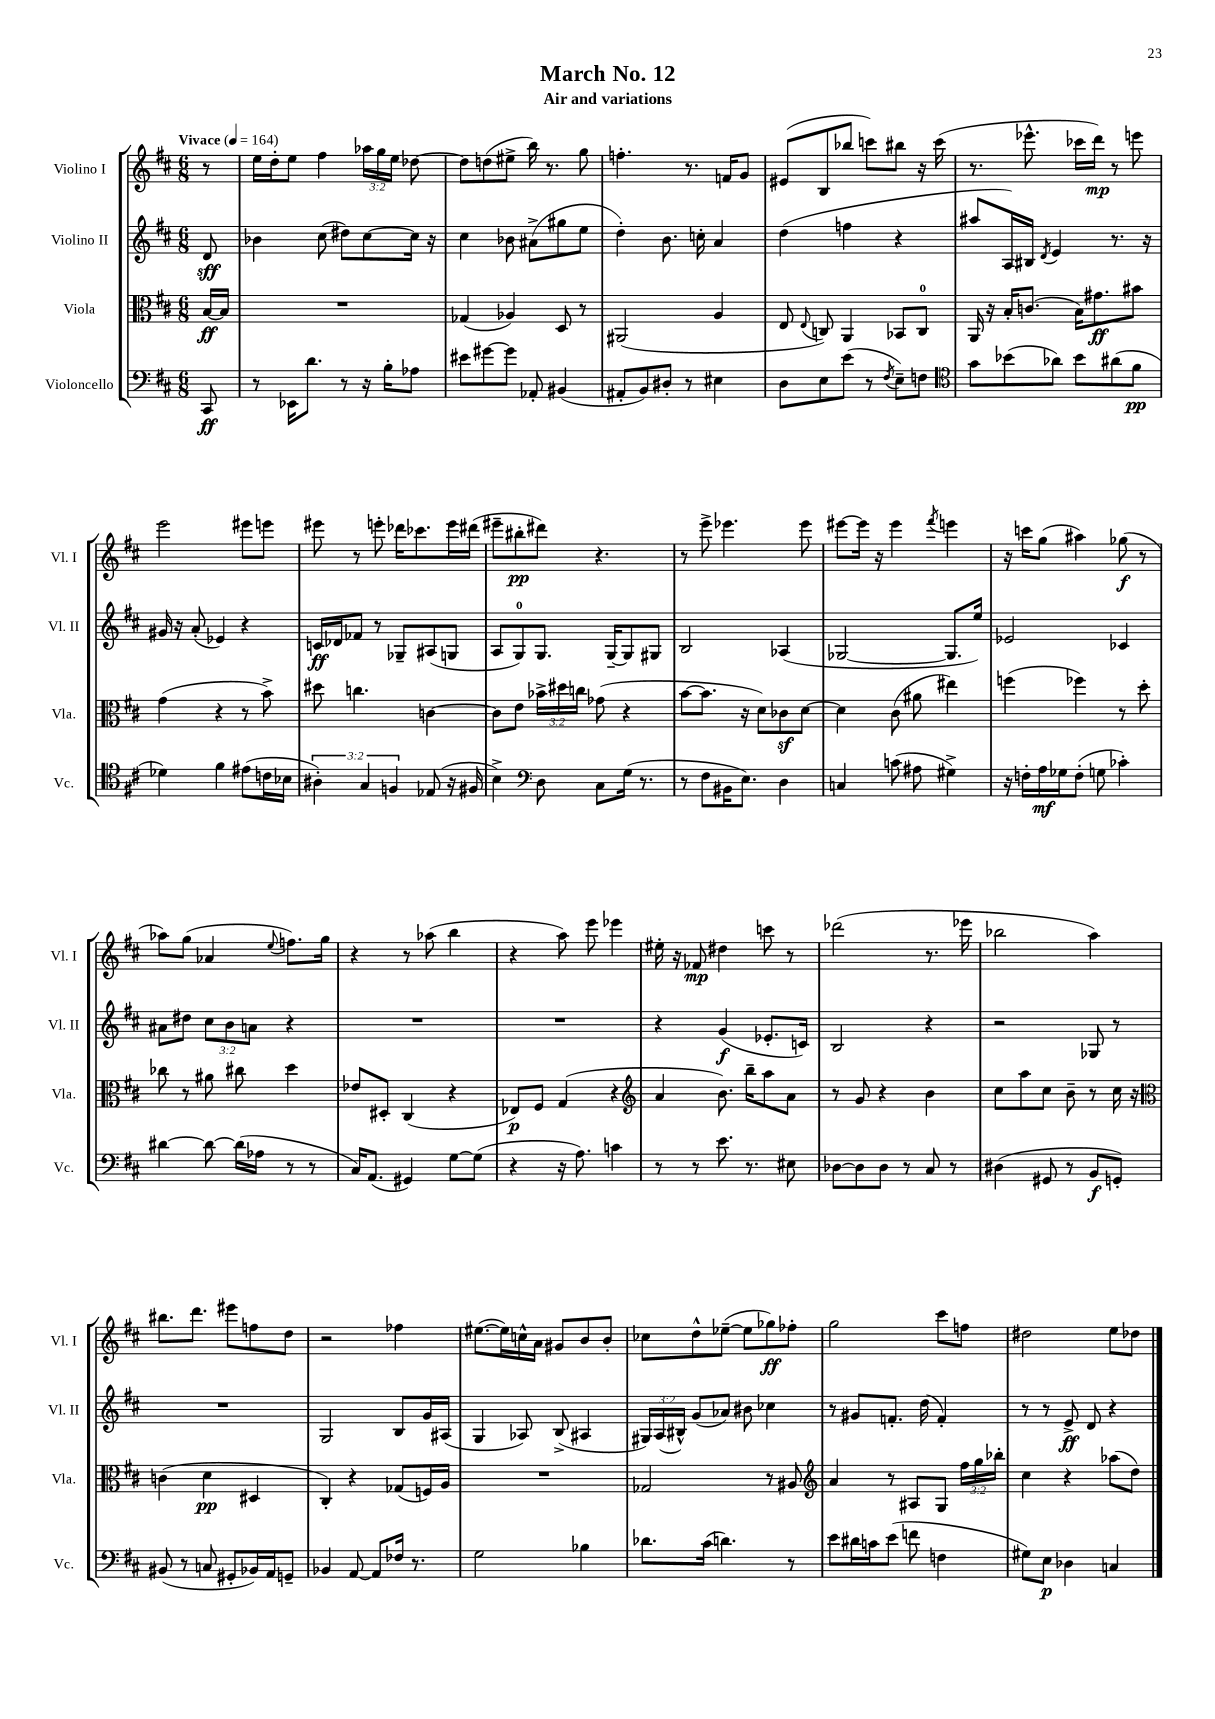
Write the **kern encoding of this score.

**kern	**kern	**kern	**kern
*staff4	*staff3	*staff2	*staff1
*clefF4	*clefC3	*clefG2	*clefG2
*k[f#c#]	*k[f#c#]	*k[f#c#]	*k[f#c#]
*M6/8	*M6/8	*M6/8	*M6/8
*MM164	*MM164	*MM164	*MM164
8CC#/	[16B/LL	8d/	8r
.	16B/]JJ	.	.
=	=	=	=
8r	2.r	4b-\	16ee\LL
.	.	.	16dd'\J
16EE-\LK	.	.	8ee\J
8.d\J	.	.	.
.	.	(8cc#\	4ff#\
8r	.	8dd#\L)	.
16r	.	[8cc#\	24aa-\LL
.	.	.	24gg\
16B'\LK	.	.	.
.	.	.	24ee\JJ
8A-\J	.	16cc#\]Jk	[8dd-\
.	.	16r	.
=	=	=	=
8e#\L	(4G-/	4cc#\	8dd-\]L
[8g#\	.	.	(8dd\
8g#\]J	4A-/)	8b-\	8ee#^\J
8AA-'/	.	(8a#^\L	16bb\)
.	.	.	8.r
(4BB#/	8D/	8gg#\	.
.	8r	8ee\J	8gg\
=	=	=	=
8AA#'/L	(2AA#/	4dd'\)	4.ff'\
8BB/)	.	.	.
8D#'/J	.	8.b\	.
8r	.	.	8.r
.	.	16cc'\	.
4E#\	4A/	4a/	.
.	.	.	16f/LK
.	.	.	8g/J
=	=	=	=
8D\L	8E/	(4dd\	(8e#/L
.	8qqE/	.	.
8E\	8C/)	.	8B/
(8e\J	4AA/	4ff\	8bb-/J
8r	.	.	8ccc\L)
8qF#/	.	.	.
8E~\L)	8BB-/L	4r	8bb#\J
8F\J	8C/J	.	16r
.	.	.	(16ccc\
=	=	=	=
*clefC4	*	*	*
8g\L	16AA/	8aa#/L	8.r
.	16r	.	.
(8b-\	16B'/LK	16A/L)	.
.	(8.c/J	16B#/JJ	8.eee-^^\
.	.	8qd/	.
8a-\J)	.	4e/	.
8b-\L	16B\LK)	.	16ccc-\LL
.	8.g#\	.	16ddd\JJ)
(8a#\	.	8.r	8r
8f#\J	8b#\J	.	8eee\
.	.	16r	.
=	=	=	=
4d-\)	(4g\	16g#/	2eee\
.	.	16r	.
.	.	(8a'/	.
4f#\	4r	4e-/)	.
(8e#\L	8r	4r	8eee#\L
16c\L	8b^\)	.	8eee\J
16B-\JJ	.	.	.
=	=	=	=
6A#'\)	8dd#\	16c/LL	8eee#\
.	.	16d-/J	.
.	4.cc\	8f-/J	8r
6G/	.	.	.
.	.	8r	8eee'\
6F/	.	.	.
.	.	8G-~/L	16ddd-\LK
.	.	.	8.ccc-\
(8E-/	[4c\	(8A#/	.
16r	.	8G/J	16eee\L
16F#/	.	.	(16ddd#\JJ
=	=	=	=
4B^\)	8c\]L	8A/L	8eee#~\L
.	8e\J	8G/)	8bb#'\
*clefF4	*	*	*
8D\	24b-^\LL	8.G/J	8ddd#\J)
.	24dd#\	.	.
.	24cc\JJ	.	.
8C#\L	(8g-\	.	4.r
.	.	[16G~/LK	.
(16G\Jk	4r	8G/]	.
8.r	.	.	.
.	.	8G#/J	.
=	=	=	=
8r	[8b\L	2B/	8r
8F#\L	8.b\]J	.	8eee^\
16BB#\K	.	.	4.eee-\
8.E\J)	16r	.	.
.	8d\L)	.	.
4D\	8c-\	(4A-/	.
.	[8d\J	.	8eee-\
=	=	=	=
4C/	4d\]	[2G-/	[8eee#\L
.	.	.	16eee#\]Jk
.	.	.	16r
(8c\	(8c#\	.	4eee#\
8A#\	8a#\	.	.
.	.	.	8qfff#/
4G#^\)	4ee#\)	8.G-/]L	4eee\
.	.	16ee/Jk)	.
=	=	=	=
16r	(4ff\	2e-/	16r
16F'\LL	.	.	16ccc\LK
16A\	.	.	(8gg\J
16G-\J	.	.	.
(8F'\J	4ff-\)	.	4aa#\)
8G\	.	.	.
4c-'\)	8r	4c-/	(8gg-\
.	8dd'\	.	8r
=	=	=	=
[4d#\	8cc-\	8a#\L	8aa-\L)
.	8r	8dd#\J	(8gg\J
8d#\_	8a#\	12cc#\L	4a-/
.	.	12b\	.
(16d#\]LL	8cc#\	.	.
.	.	12a\J	.
16A-\JJ	.	.	.
.	.	.	8qqee/
8r	4dd\	4r	8.ff\L)
8r	.	.	.
.	.	.	16gg\Jk
=	=	=	=
16C#/LK)	8e-/L	2.r	4r
(8.AA/J	.	.	.
.	8D#'/J	.	.
4GG#/)	(4C#/	.	8r
.	.	.	(8aa-\
[8G\L	4r	.	4bb\
(8G\]J	.	.	.
=	=	=	=
4r	8E-/L)	2.r	4r
.	8F#/J	.	.
16r	(4G/	.	8aa\)
8.A\)	.	.	.
.	.	.	8eee\
4c\	4r	.	4eee-\
=	=	=	=
*	*clefG2	*	*
8r	4a/	4r	16ee#'\
.	.	.	16r
8r	.	.	8f-/
8.e\	8.b\)	(4g/	4dd#\
8.r	16bb~\LK	.	.
.	8aa\	8.e-'/L	8ccc\
8E#\	8a\J	.	8r
.	.	16c/Jk)	.
=	=	=	=
[8D-\L	8r	2B/	(2ddd-\
8D-\]	8g/	.	.
8D-\J	4r	.	.
8r	.	.	.
8C#/	4b\	4r	8.r
8r	.	.	.
.	.	.	16eee-\
=	=	=	=
(4D#\	8cc#\L	2r	2bb-\
.	8aa\	.	.
8GG#/	8cc#\J	.	.
8r	8b~\	.	.
8BB/L	8r	8G-/	4aa\)
8GG'/J)	16cc#\	8r	.
.	16r	.	.
=	=	=	=
*	*clefC3	*	*
(8BB#/	(4c\	2.r	8.bb#\L
8r	.	.	.
.	.	.	8.ddd\J
8C/	4d\	.	.
8GG#'/L	.	.	8eee#\L
16BB-/L)	4D#/	.	8ff\
16AA/J	.	.	.
8GG~/J	.	.	8dd\J
=	=	=	=
4BB-/	4C#'/)	2G/	2r
[8AA/	4r	.	.
8AA/]L	.	.	.
16F-/Jk	(8G-/L	8B/L	4ff-\
8.r	.	.	.
.	16F/L)	16g/L	.
.	16A/JJ	(16A#/JJ	.
=	=	=	=
2G\	2.r	4G/	([8.ee#\L
.	.	.	16ee#\]L)
.	.	8A-/)	16cc^^\
.	.	.	16a\JJ
.	.	(8B^/	8g#/L
4B-\	.	4A#/	8b/
.	.	.	8b'/J
=	=	=	=
8.d-\L	2G-/	24G#/LL)	8cc-\L
.	.	(24A/	.
.	.	24B#^^/JJ)	.
.	.	(8g/L	8dd^^\
(16c#\Jk	.	.	.
4.d\)	.	8a-/J)	([8ee-~\J
.	.	8b#\	8ee-\]L
.	8r	4cc-\	8gg-\)
8r	8A#/	.	8ff-'\J
=	=	=	=
*	*clefG2	*	*
8e\L	4a/	8r	2gg\
16d#\L	.	8g#/L	.
16c\J	.	.	.
(8e\J	8r	8.f'/J	.
8f\	8A#/L	.	.
.	.	(16dd\	.
4F\	8G/J	4f'/)	8ccc#\L
.	24ff#\LL	.	8ff\J
.	24gg\	.	.
.	24bb-'\JJ	.	.
=	=	=	=
8G#\L)	4cc#\	8r	2dd#\
8E\J	.	8r	.
4D-\	4r	8e^/	.
.	.	8d/	.
4C/	(8aa-\L	4r	8ee\L
.	8dd\J)	.	8dd-\J
==	==	==	==
*-	*-	*-	*-
